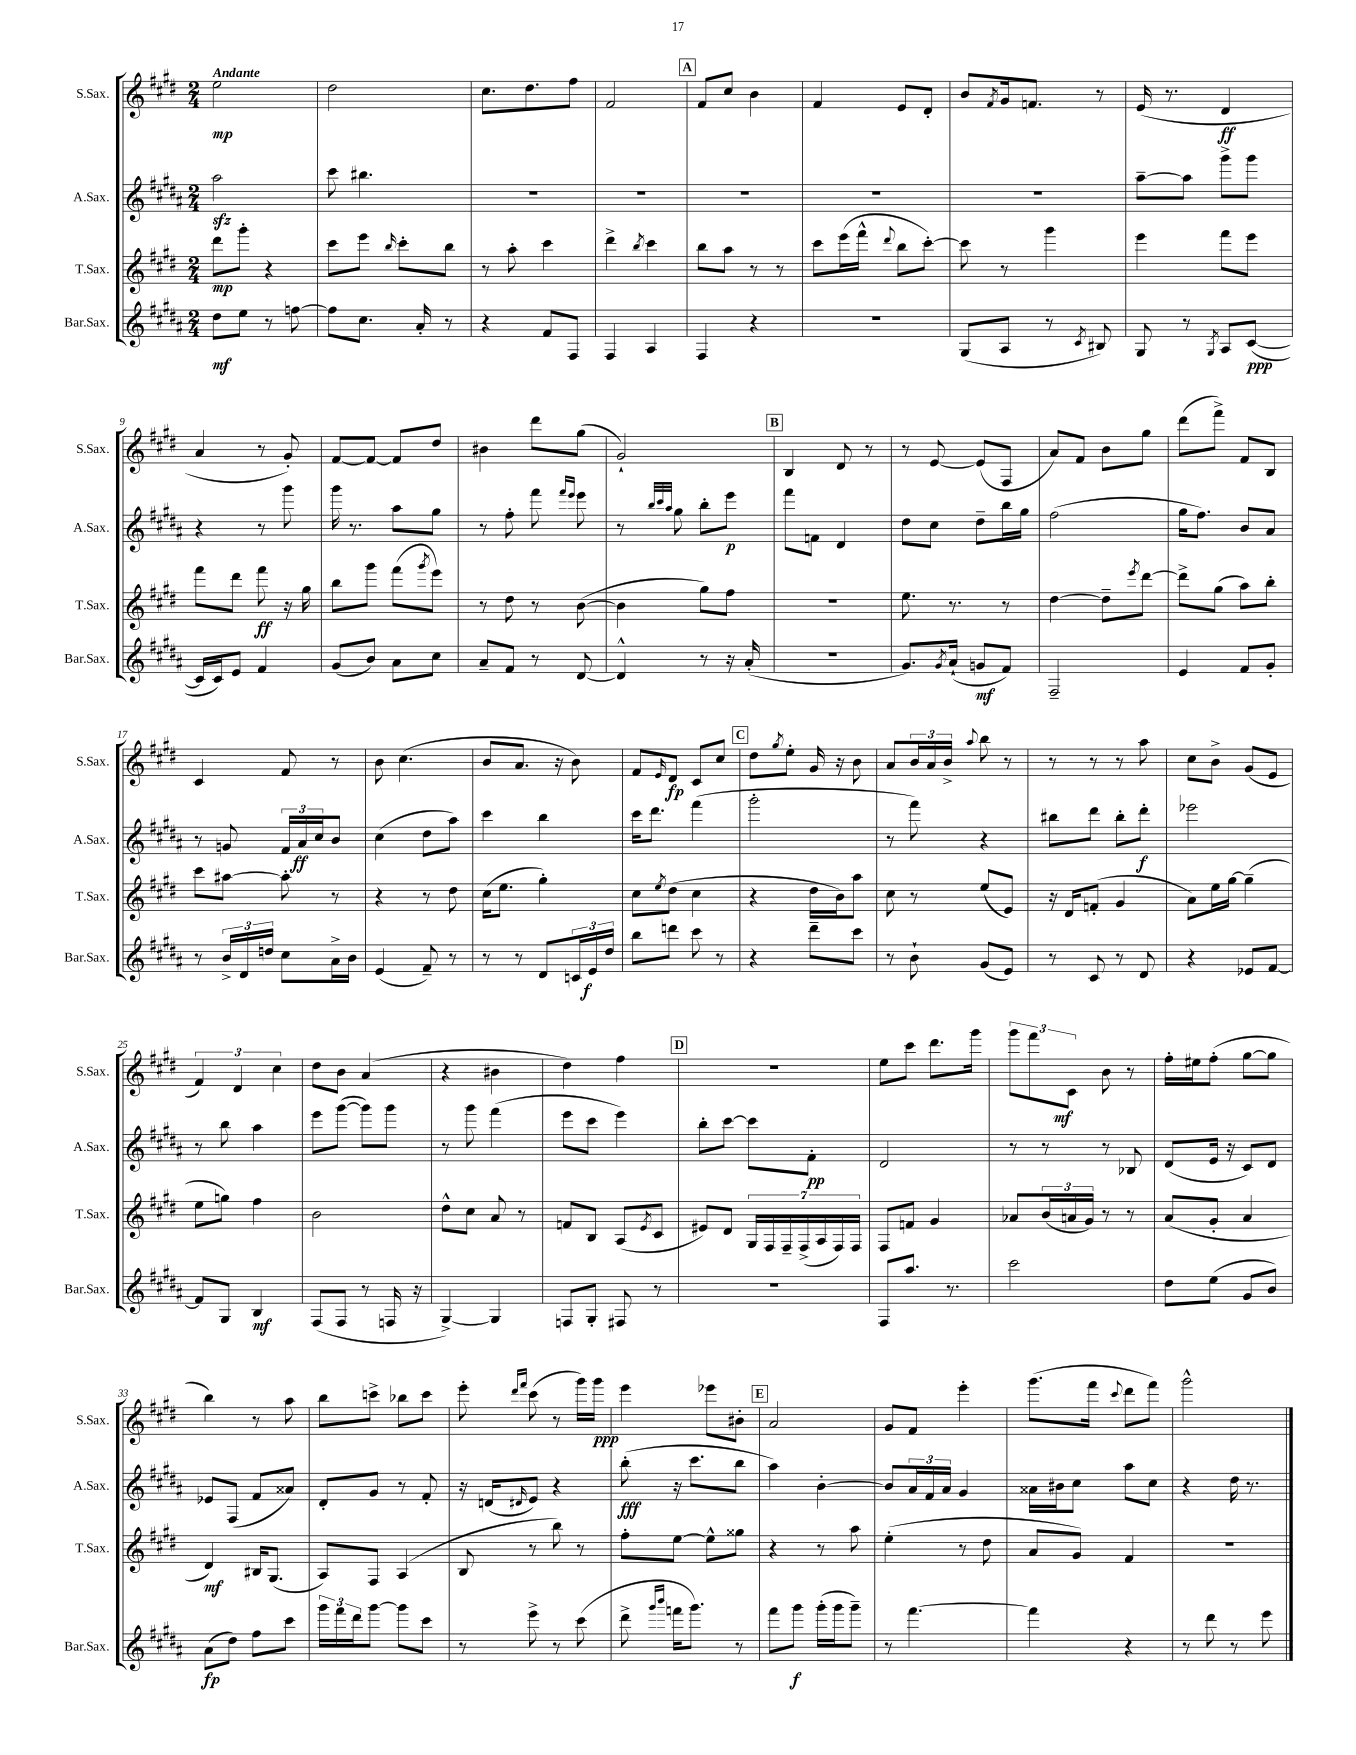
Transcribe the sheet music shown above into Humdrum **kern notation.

**kern	**kern	**kern	**kern
*staff4	*staff3	*staff2	*staff1
*clefG2	*clefG2	*clefG2	*clefG2
*k[f#c#g#d#a#]	*k[f#c#g#d#]	*k[f#c#g#d#a#]	*k[f#c#g#d#]
*M2/4	*M2/4	*M2/4	*M2/4
8dd#\L	8ddd#\L	2aa#\	2ee\
8ee\J	8ggg#'\J	.	.
8r	4r	.	.
[8ff\	.	.	.
=	=	=	=
8ff\]L	8ccc#\L	8ccc#\	2dd#\
8.cc#\J	8eee\J	4.bb#\	.
.	16qqbb/	.	.
.	8ccc#'\L	.	.
16a#'/	.	.	.
8r	8bb\J	.	.
=	=	=	=
4r	8r	2r	8.cc#\L
.	8aa'\	.	.
.	.	.	8.dd#\
8f#/L	4ccc#\	.	.
8F#/J	.	.	8ff#\J
=	=	=	=
4F#/	4ddd#^\	2r	2f#/
.	8qbb/	.	.
4A#/	4ccc#\	.	.
=	=	=	=
4F#/	8bb\L	2r	8f#/L
.	8aa\J	.	8cc#/J
4r	8r	.	4b\
.	8r	.	.
=	=	=	=
2r	8ccc#\L	2r	4f#/
.	(16eee\L	.	.
.	16fff#^^\JJ	.	.
.	8qqddd#/	.	.
.	8bb\L	.	8e/L
.	[8ccc#'\J)	.	8d#'/J
=	=	=	=
(8G#/L	8ccc#\]	2r	8b/L
.	.	.	8qf#/
8A#/J	8r	.	16g#/k
.	.	.	8.f/J
8r	4ggg#\	.	.
8qc#/	.	.	.
8B#/)	.	.	8r
=	=	=	=
8G#/	4eee\	[8aa#~\L	(16e/
.	.	.	8.r
8r	.	8aa#\]J	.
8qG#/	.	.	.
8A#/L	8fff#\L	8ggg#^\L	4d#/
([8c#/J	8eee\J	8ggg#\J	.
=	=	=	=
16c#/]LL	8fff#\L	4r	4a/
16c#/J)	.	.	.
8e/J	8ddd#\J	.	.
4f#/	8fff#\	8r	8r
.	16r	8ggg#\	8g#'/)
.	16gg#\	.	.
=	=	=	=
(8g#/L	8bb\L	16ggg#\	[8f#/L
.	.	8.r	.
8b/J)	8ggg#\J	.	8f#/_J
8a#\L	(8fff#\L	8aa#\L	8f#/]L
.	8qggg#/	.	.
8cc#\J	8eee\J)	8gg#\J	8dd#/J
=	=	=	=
8a#~/L	8r	8r	4b#\
8f#/J	8dd#\	8ff#'\	.
8r	8r	8fff#\	8ddd#\L
.	.	16qqfff#/LL	.
.	.	16qqeee/JJ	.
[8d#/	([8b\	8eee\	(8gg#\J
=	=	=	=
4d#^^/]	4b\]	8r	2g#`/)
.	.	32qqbb/LLL	.
.	.	32qqccc#/	.
.	.	32qqaa#/JJJ	.
.	.	8gg#\	.
8r	8gg#\L)	8bb'\L	.
16r	8ff#\J	8eee\J	.
(16a#'/	.	.	.
=	=	=	=
2r	2r	8fff#\L	4B/
.	.	8f\J	.
.	.	4d#/	8d#/
.	.	.	8r
=	=	=	=
8.g#/L)	8.ee\	8dd#\L	8r
.	.	8cc#\J	[8e/
8qg#/	.	.	.
(16a#`/Jk	8.r	.	.
8g/L	.	8dd#~\L	(8e/]L
8f#/J)	8r	16bb\L	8F#/J
.	.	16gg#\JJ	.
=	=	=	=
2F#~/	[4dd#\	(2ff#\	8a/L)
.	.	.	8f#/J
.	8dd#~\]L	.	8b\L
.	8qeee/	.	.
.	[8ddd#\J	.	8gg#\J
=	=	=	=
4e/	8ddd#^\]L	16gg#\LK	(8ddd#\L
.	.	8.ff#\J)	.
.	(8gg#\J	.	8fff#^\J)
8f#/L	8aa\L)	8b/L	8f#/L
8g#'/J	8bb'\J	8a#/J	8B/J
=	=	=	=
8r	8ccc#\L	8r	4c#/
24b^/LL	[8aa#\J	8g/	.
24d#/	.	.	.
24dd/JJ	.	.	.
8cc#\L	8aa#'\]	24f#/LL	8f#/
.	.	24a#/	.
.	.	24cc#/J	.
16a#^\L	8r	8b/J	8r
16b\JJ	.	.	.
=	=	=	=
(4e/	4r	(4cc#\	8b\
.	.	.	(4.cc#\
8f#~/)	8r	8dd#\L	.
8r	8dd#\	8aa#\J)	.
=	=	=	=
8r	(16cc#\LK	4ccc#\	8b/L
.	8.ee\J	.	.
8r	.	.	8.a/J
8d#/L	4gg#'\)	4bb\	.
.	.	.	16r
24c/L	.	.	8b\)
24e/	.	.	.
24dd#/JJ	.	.	.
=	=	=	=
8bb\L	8cc#\L	16ccc#\LK	8f#/L
.	.	8.ddd#\J	.
.	8qee/	.	16qqe/
8ddd\J	(8dd#\J	.	8d#/J
8ccc#\	4cc#\	(4fff#\	8c#/L
8r	.	.	8cc#/J
=	=	=	=
4r	4r	2ggg#'\	8dd#\L
.	.	.	8qgg#/
.	.	.	8ee'\J
8ddd#~\L	16dd#\LL	.	16g#/
.	16b\J)	.	16r
8ccc#\J	8aa\J	.	8b\
=	=	=	=
8r	8cc#\	8r	8a/L
8b`\	8r	8fff#\)	24b/L
.	.	.	24a/
.	.	.	24b^/JJ
.	.	.	8qqaa/
(8g#/L	(8ee/L	4r	8bb\
8e/J)	8e/J)	.	8r
=	=	=	=
8r	16r	8bb#\L	8r
.	16d#/LK	.	.
8c#/	(8f'/J	8ddd#\J	8r
8r	4g#/	8bb#'\L	8r
8d#/	.	8ddd#'\J	8aa\
=	=	=	=
4r	8a\L)	2eee-\	8cc#\L
.	16ee\L	.	8b^\J
.	[16gg#\JJ	.	.
8e-/L	(4gg#~\]	.	(8g#/L
[8f#/J	.	.	8e/J
=	=	=	=
8f#/]L	8ee\L	8r	6f#/)
8G#/J	8gg\J)	8bb\	.
.	.	.	6d#/
4B/	4ff#\	4aa#\	.
.	.	.	6cc#\
=	=	=	=
(8F#/L	2b\	8eee\L	8dd#\L
8F#/J	.	([8ggg#\J	8b\J
8r	.	8ggg#\]L)	(4a/
16F/	.	8ggg#\J	.
16r	.	.	.
=	=	=	=
[4G#^/)	8dd#^^\L	8r	4r
.	8cc#\J	8ggg#\	.
4G#/]	8a/	(4fff#\	4b#\
.	8r	.	.
=	=	=	=
8F/L	8f/L	8eee\L	4dd#\)
8G#'/J	8B/J	8ccc#\J	.
8F#/	(8A/L	4eee\)	4ff#\
.	8qe/	.	.
8r	8c#/J	.	.
=	=	=	=
2r	8e#/L)	8bb'\L	2r
.	8d#/J	[8ccc#\J	.
.	28G#/LL	8ccc#\]L	.
.	28F#/	.	.
.	28F#~/	.	.
.	(28F#^/	.	.
.	.	8f#'\J	.
.	28A/	.	.
.	28F#/)	.	.
.	28F#/JJ	.	.
=	=	=	=
8F#/L	8F#/L	2d#/	8ee\L
8.aa#/J	8f/J	.	8ccc#\J
.	4g#/	.	8.ddd#\L
8.r	.	.	.
.	.	.	16ggg#\Jk
=	=	=	=
2ccc#\	8a-/L	8r	12ggg#\L
.	.	.	12fff#\
.	(24b/L	8r	.
.	24a/	.	12c#\J
.	24g#/JJ)	.	.
.	8r	8r	8b\
.	8r	8B-/	8r
=	=	=	=
8dd#\L	(8a/L	(8d#/L	16ff#'\LL
.	.	.	16ee#\J
(8ee\J	8g#'/J	16e/Jk	(8ff#'\J
.	.	16r	.
8g#/L	4a/	8c#/L)	[8gg#\L
8b/J)	.	8d#/J	8gg#\]J
=	=	=	=
(8a#\L	4d#/)	8e-/L	4bb\)
8dd#\J)	.	(8F#/J	.
8ff#\L	16B#/LK	8f#/L	8r
.	(8.G#/J	.	.
8ccc#\J	.	8a##/J)	8aa\
=	=	=	=
24ggg#\LL	8A/L)	8d#'/L	8bb\L
24fff#\	.	.	.
24ddd#\J	.	.	.
[8ggg#\J	8F#/J	8g#/J	8ccc^\J
8ggg#\]L	(4A/	8r	8bb-\L
8ccc#\J	.	8f#'/	8ccc\J
=	=	=	=
8r	8B/	16r	8eee'\
.	.	(16d/LK	.
.	.	.	16qqddd#/LL
.	.	16qqd#/	16qqfff#/JJ
8eee^\	8r	8e/J)	(8ccc#\
8r	8bb\)	4r	8r
(8ccc#\	8r	.	16ggg#\LL)
.	.	.	16ggg#\JJ
=	=	=	=
8ddd#^\	8ff#'\L	(8bb'\	4eee\
16qqggg#/LL	.	.	.
16qqbbb/JJ	.	.	.
16fff\LK	[8ee\J	16r	.
8.ggg#\J)	.	8.ccc#\L	.
.	8ee^^\]L	.	8eee-\L
8r	8gg##\J	8bb\J	8b#'\J
=	=	=	=
8fff#\L	4r	4aa#\)	2a/
8ggg#\J	.	.	.
(16ggg#'\LL	8r	[4b'\	.
16ggg#\J	.	.	.
8ggg#~\J)	8aa\	.	.
=	=	=	=
8r	(4ee'\	8b/]L	8g#/L
[4.fff#\	.	24a#/L	8f#/J
.	.	24f#/	.
.	.	24a#/JJ	.
.	8r	4g#/	4eee'\
.	8dd#\	.	.
=	=	=	=
4fff#\]	8a/L	16a##\LL	(8.ggg#\L
.	.	16b#\J	.
.	8g#/J)	8cc#\J	.
.	.	.	16fff#\Jk
.	.	.	8qqccc#/
4r	4f#/	8aa#\L	8ddd#\L
.	.	8cc#\J	8fff#\J)
=	=	=	=
8r	2r	4r	2ggg#^^\
8ddd#\	.	.	.
8r	.	16dd#\	.
.	.	8.r	.
8eee\	.	.	.
==	==	==	==
*-	*-	*-	*-
